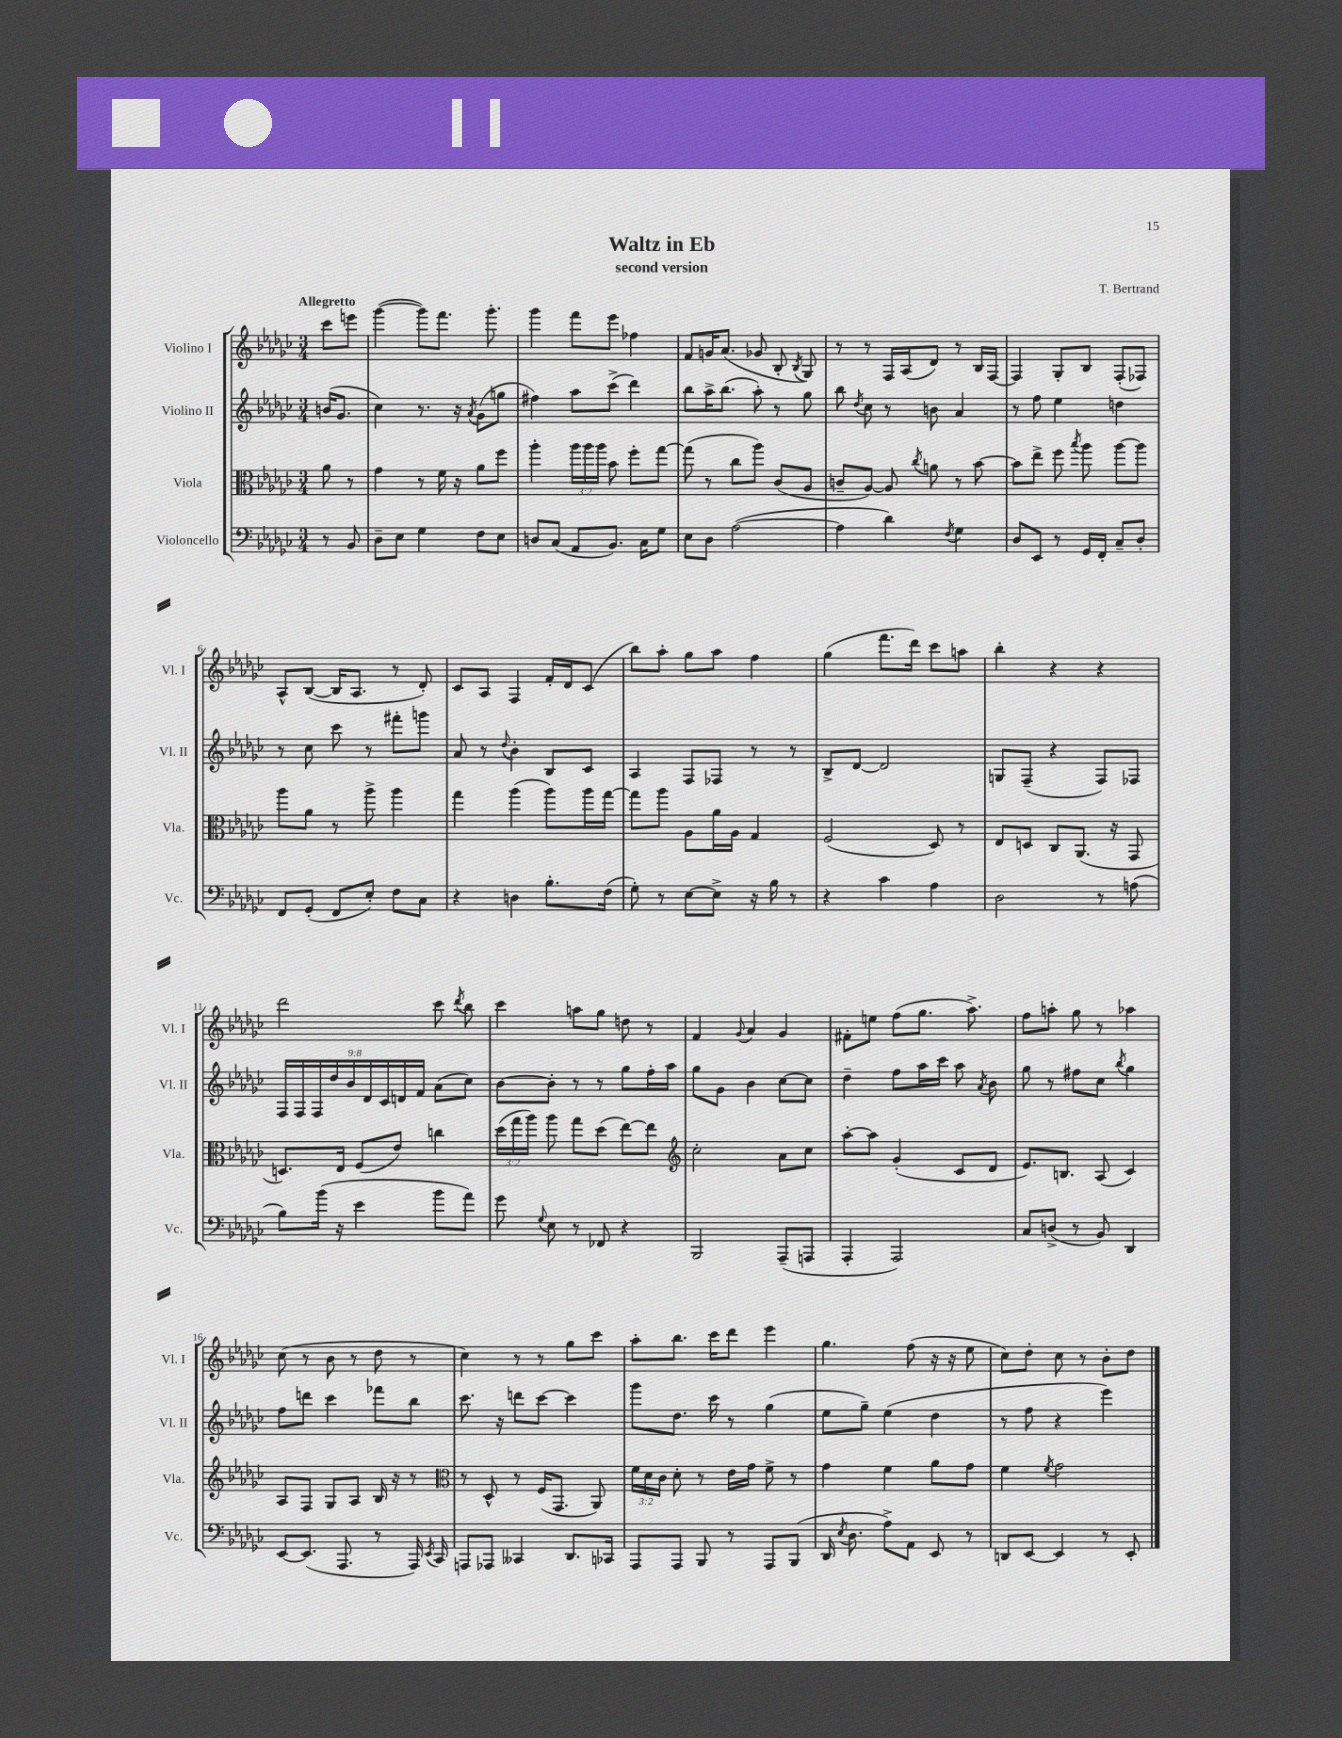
\header { title = "Waltz in Eb" composer = "T. Bertrand" subtitle = "second version" }
<<
\new StaffGroup <<
\new Staff = "s0" \with { instrumentName = "Violino I" shortInstrumentName = "Vl. I" } {
    \clef treble \key ges \major \numericTimeSignature \time 3/4 \partial 4 \tempo "Allegretto"
    \autoBeamOff ces'''8[ e'''8] |
    ges'''4~( ges'''8[) f'''8.] ges'''8.-. |
    ges'''4 f'''8[ ees'''8] fes''4 |
    f'8[ g'16 aes'8.]( ges'8 bes8-. \acciaccatura { bes8 } ges8) |
    r8 r8 f16[ aes16( des'8]) r8 bes16[ f16]~ |
    f4 ges8[-. bes8] f8[-.( fes8]) |
    aes8[-^ bes8]~( bes16[ aes8.] r8 des'8-.) |
    ces'8[ aes8] f4 f'16[-. des'16 ces'8]( |
    bes''8[) aes''8]-. ges''8[ aes''8] f''4 |
    ges''4( f'''8.[ des'''16]) ces'''8[ a''8] |
    bes''4-. r4 r4 |
    des'''2 ces'''8 \acciaccatura { des'''8 } bes''8 |
    ces'''4 a''8[ ges''8] d''8 r8 |
    f'4 \appoggiatura { ges'8 } aes'4 ges'4 |
    fis'8[-. e''8] f''8[( ges''8.] aes''8.->) |
    f''8[ a''8]-. ges''8 r8 aes''4 |
    ces''8( r8 bes'8 r8 des''8 r8 |
    ces''4) r8 r8 ges''8[ ces'''8] |
    aes''8[-. bes''8.] ces'''16[ des'''8] ees'''4 |
    ges''4. f''8( r16 r16 ees''8 |
    ces''8[) des''8]-. ces''8 r8 bes'8[-. des''8] \bar "|." |
}
\new Staff = "s1" \with { instrumentName = "Violino II" shortInstrumentName = "Vl. II" } {
    \clef treble \key ges \major \numericTimeSignature \time 3/4 \override Staff.TupletNumber.text = #tuplet-number::calc-fraction-text \partial 4
    \autoBeamOff b'16[( ges'8.] |
    ces''4) r8. r16 \acciaccatura { aes'8 } ges'8[( g''8] |
    fis''4) aes''8[ ces'''8]->( des'''4) |
    bes''8[ aes''16-> bes''8.]( aes''8-.) r8 ges''8 |
    bes''8 \acciaccatura { des''8 } ces''8 r8 b'8 aes'4 |
    r8 f''8 ees''4 d''4 |
    r8 ces''8 ces'''8 r8 fis'''8[-. g'''8] |
    aes'8 r8 \appoggiatura { des''8 } bes'4-. bes8[ ces'8] |
    aes4 f8[ fes8] r8 r8 |
    bes8[-> des'8]~ des'2 |
    g8[ f8]--( r4 f8[) fes8] |
    \tuplet 9/8 { f16[ f16 f16 des''16 bes'16 des'16 ces'16 d'16 f'16] } aes'8[( ces''8]) |
    bes'8[~ bes'8]-. r8 r8 ges''8[ f''16-. aes''16] |
    ges''8[ ges'8] bes'4 ces''8[~ ces''8] |
    des''4-- f''8[ aes''16 ces'''16] aes''8 \acciaccatura { aes'8 } bes'8 |
    ges''8 r8 fis''8[ ces''8] \acciaccatura { bes''8 } ges''4 |
    f''8[ d'''8] ces'''4 fes'''8[ bes''8] |
    ces'''8. r16 d'''8[ ces'''8]~ ces'''4 |
    ges'''8[ des''8.] ces'''16 r8 ges''4( |
    ees''8[ ges''8]--) ees''4( des''4 |
    r8 f''8 r4 ees'''4) \bar "|." |
}
\new Staff = "s2" \with { instrumentName = "Viola" shortInstrumentName = "Vla." } {
    \clef alto \key ges \major \numericTimeSignature \time 3/4 \override Staff.TupletNumber.text = #tuplet-number::calc-fraction-text \partial 4
    \autoBeamOff aes'8 r8 |
    ges'4 r8 f'16 r16 aes'8[ f''8] |
    aes''4-. \tuplet 3/2 { aes''16[ aes''16 aes''16] } bes'8 f''8[-. ges''8]~ |
    ges''8( r8 ces''8[ aes''8]) ces'8[( aes8] |
    c'8[-- aes8]~) aes8 \acciaccatura { ces''8 } a'8 r8 bes'8~ |
    bes'8[ ees''8]-> f''8 \acciaccatura { bes''8 } aes''8 aes''8[~ aes''8] |
    aes''8[ aes'8] r8 aes''8-> aes''4 |
    ges''4 aes''4( aes''8[) aes''16 ges''16]~ |
    ges''8[ aes''8] aes8[ aes'16 aes16] ges4 |
    f2( des8) r8 |
    ees8[ d8] ces8[ aes,8.]( r16 ges,8 |
    d8.[) ees16] f8[( ees'8]) c''4 |
    \tuplet 3/2 { des''16[( ges''16 aes''16]) } aes''8 ges''8[ des''8]( ees''8[~) ees''8] |
    \clef treble ces''2-. aes'8[ ces''8] |
    aes''8[~-. aes''8] ges'4-.( ces'8[ des'8] |
    ees'8.[) b8.] aes8( ces'4) |
    aes8[ f8] ges8[ aes8] bes16 r16 r8 |
    \clef alto r8 des8-^ r8 f16[( ges,8.] aes,8) |
    \tuplet 3/2 { f'16[ des'16 ces'16] } des'8-. r8 ees'16[ ges'16] f'8-> r8 |
    ges'4 f'4 aes'8[ ges'8] |
    f'4 \acciaccatura { f'8 } ges'2 \bar "|." |
}
\new Staff = "s3" \with { instrumentName = "Violoncello" shortInstrumentName = "Vc." } {
    \clef bass \key ges \major \numericTimeSignature \time 3/4 \partial 4
    \autoBeamOff r8 bes,8 |
    des8[-- ees8] ges4 f8[ ees8] |
    d8[ ces8]( aes,8[ bes,8.]) ces16[ ges8] |
    ees8[ des8] aes2~( |
    aes4 des'4) \acciaccatura { f8 } ges4 |
    des8[ ees,8] r8 ges,16[ f,16]-. ces8[-- des8]-. |
    f,8[ ges,8]-.( f,8[ ees8]-.) f8[ ces8] |
    r4 d4 bes8.[-. f16]( |
    ges8-.) r8 ees8[~ ees8]-> r16 bes16 r8 |
    r4 ces'4 aes4 |
    des2 r8 a8( |
    bes8[) bes'16]( r16 ees'4 bes'8[ aes'8]) |
    ges'8 \appoggiatura { ges8 } ees8 r8 fes,8 r4 |
    bes,,2 aes,,8[--( a,,8] |
    aes,,4-. aes,,2) |
    ces8[ d8]->( r8 bes,8) des,4 |
    ees,8[~ ees,8.]( aes,,8. r8 aes,,16) \acciaccatura { ees,8 } ces,16 |
    a,,8[ aes,,8] ceses,4 des,8.[ ces,16] |
    aes,,8[ aes,,8] bes,,8 r8 aes,,8[ bes,,8]( |
    des,16 \acciaccatura { ees8 } des8. aes8[->) aes,8] ees,8 r8 |
    d,8[ ees,8]~ ees,4 r8 ees,8-. \bar "|." |
}
>>
>>
